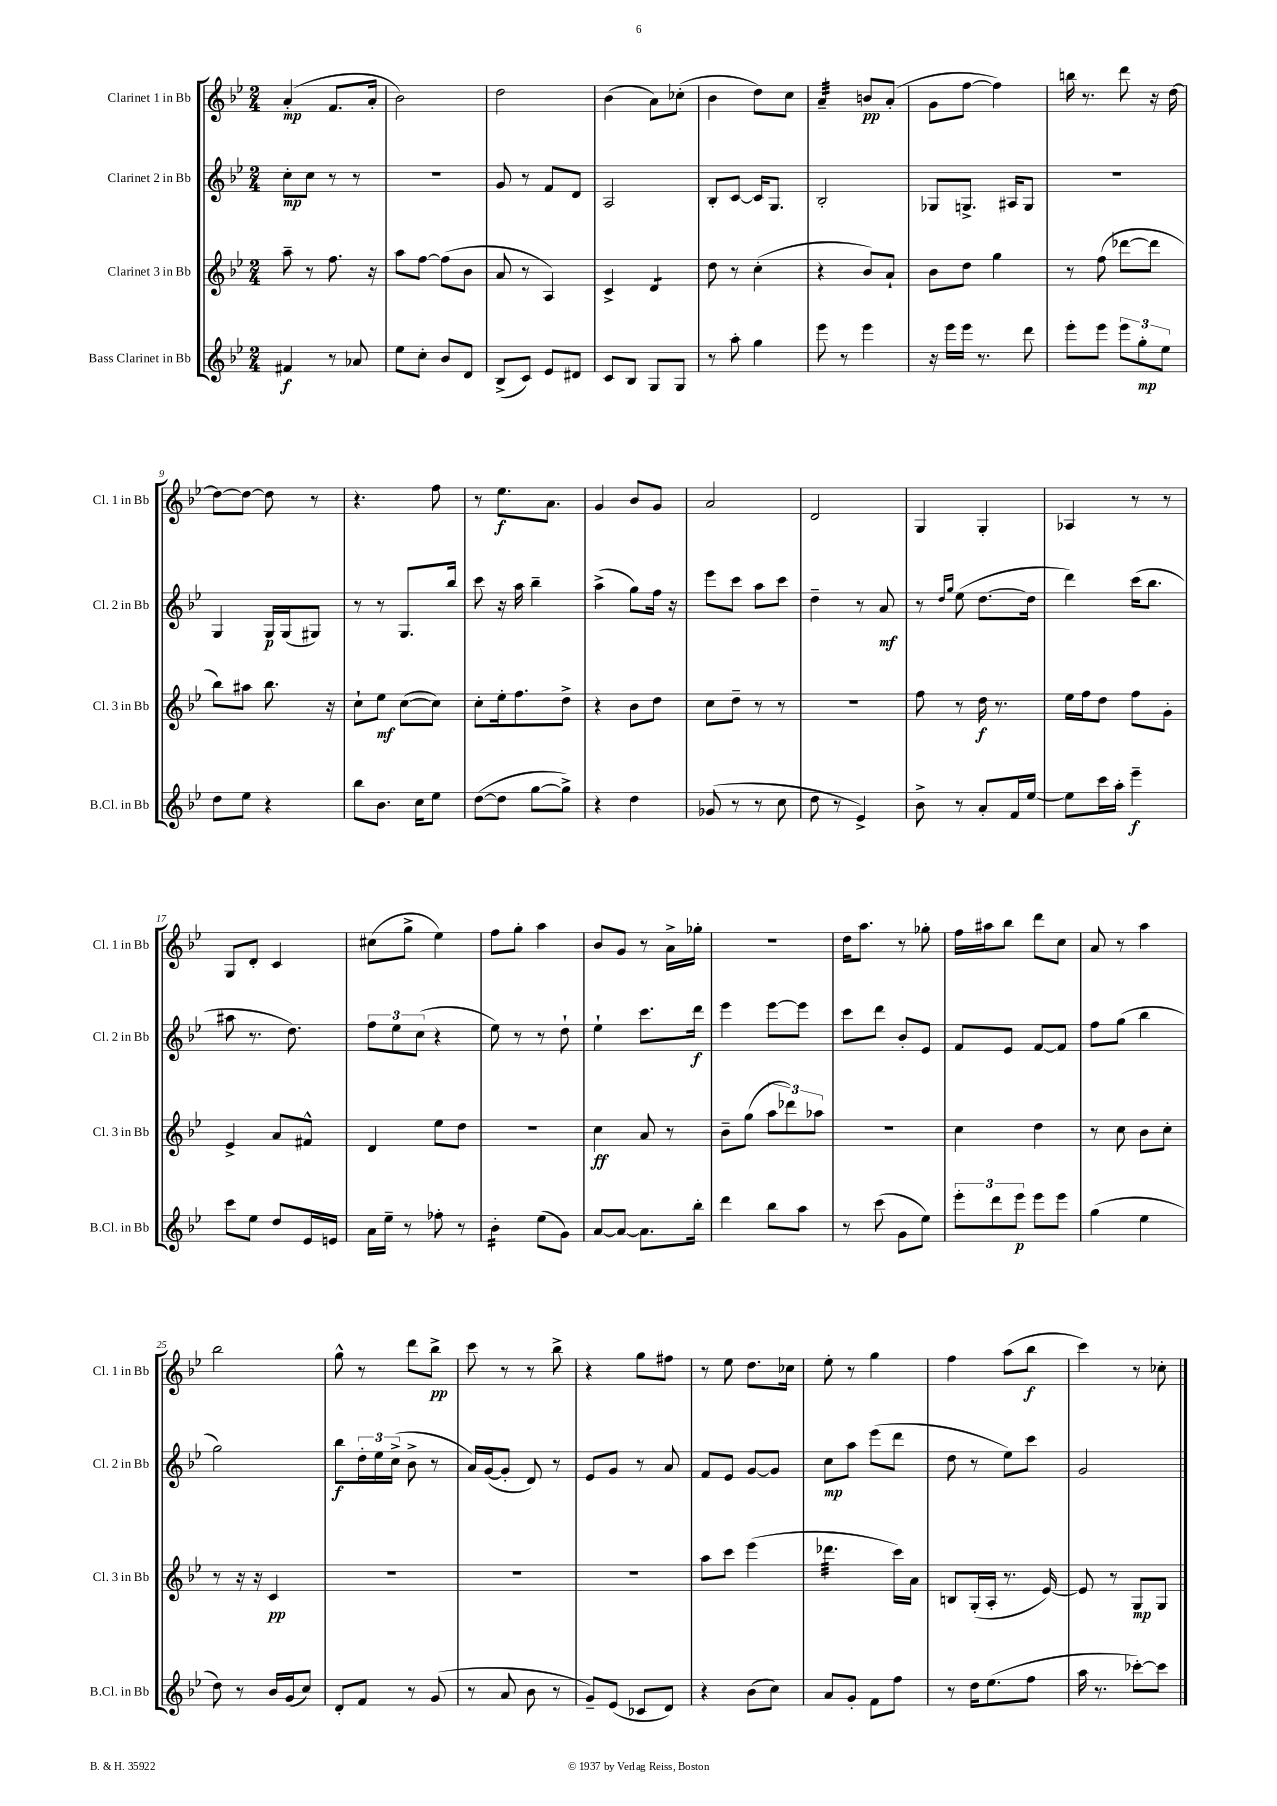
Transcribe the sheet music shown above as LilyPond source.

<<
\new StaffGroup <<
\new Staff = "s0" \with { instrumentName = "Clarinet 1 in Bb" shortInstrumentName = "Cl. 1 in Bb" } {
    \clef treble \key bes \major \numericTimeSignature \time 2/4
    a'4-.\mp( f'8. a'16-. |
    bes'2) |
    d''2 |
    bes'4( a'8) ces''8-.( |
    bes'4 d''8) c''8 |
    a'4:32-- b'8\pp a'8-.( |
    g'8 f''8~ f''4) |
    b''16 r8. d'''8 r16 d''16~ |
    d''8~ d''8~ d''8 r8 |
    r4. f''8 |
    r8 ees''8.\f a'8. |
    g'4 bes'8 g'8 |
    a'2 |
    d'2 |
    g4 g4-. |
    aes4 r8 r8 |
    g8 d'8-. c'4 |
    cis''8( g''8-> ees''4) |
    f''8 g''8-. a''4 |
    bes'8 g'8 r8 a'16-> ges''16-. |
    r2 |
    d''16 a''8. r8 ges''8-. |
    f''16 ais''16 bes''8 d'''8 c''8 |
    a'8 r8 a''4 |
    bes''2 |
    g''8-^ r8 d'''8 bes''8->\pp |
    c'''8 r8 r8 bes''8-> |
    r4 g''8 fis''8 |
    r8 ees''8 d''8. ces''16 |
    ees''8-. r8 g''4 |
    f''4 a''8( bes''8\f |
    c'''4) r8 ces''8-. \bar "|." |
}
\new Staff = "s1" \with { instrumentName = "Clarinet 2 in Bb" shortInstrumentName = "Cl. 2 in Bb" } {
    \clef treble \key bes \major \numericTimeSignature \time 2/4
    c''8-.\mp c''8 r8 r8 |
    R2 |
    g'8 r8 f'8 d'8 |
    a2 |
    bes8-. c'8~ c'16 g8. |
    bes2-. |
    ges8 g8.-> ais16 g8 |
    R2 |
    g4 g16\p g16( gis8) |
    r8 r8 g8. bes''16 |
    c'''8 r16 a''16 bes''4-- |
    a''4->( g''8) f''16 r16 |
    ees'''8 c'''8 a''8 c'''8 |
    d''4-- r8 a'8\mf |
    r8 \grace { d''16 g''16 } ees''8( d''8.~ d''16 |
    d'''4) c'''16( bes''8. |
    ais''8 r8. d''8.) |
    \tuplet 3/2 { f''8 ees''8 c''8( } r4 |
    ees''8) r8 r8 d''8-! |
    ees''4-! c'''8. d'''16\f |
    ees'''4 ees'''8~ ees'''8 |
    c'''8 d'''8 bes'8-. ees'8 |
    f'8 ees'8 f'8~ f'8 |
    f''8 g''8( bes''4 |
    g''2) |
    bes''8\f \tuplet 3/2 { d''16-. ees''16 c''16->( } bes'8-> r8 |
    a'16) g'16~( g'8-. d'8) r8 |
    ees'8 g'8 r8 a'8 |
    f'8 ees'8 g'8~ g'8 |
    c''8\mp a''8 ees'''8( d'''8 |
    d''8 r8 ees''8) c'''8 |
    g'2 \bar "|." |
}
\new Staff = "s2" \with { instrumentName = "Clarinet 3 in Bb" shortInstrumentName = "Cl. 3 in Bb" } {
    \clef treble \key bes \major \numericTimeSignature \time 2/4
    a''8-- r8 f''8. r16 |
    a''8 f''8~ f''8( bes'8 |
    a'8 r8 a4) |
    c'4-> d'4:8 |
    d''8 r8 c''4-.( |
    r4 bes'8) a'8-! |
    bes'8 d''8 g''4 |
    r8 f''8( des'''8~ des'''8 |
    bes''8) ais''8 bes''8. r16 |
    c''8-! ees''8\mf c''8~( c''8) |
    c''8-. ees''16-. f''8. d''8-> |
    r4 bes'8 d''8 |
    c''8 d''8-- r8 r8 |
    R2 |
    f''8 r8 d''16\f r8. |
    ees''16 f''16 d''8 f''8 g'8-. |
    ees'4-> a'8 fis'8-^ |
    d'4 ees''8 d''8 |
    R2 |
    c''4\ff a'8 r8 |
    bes'8-- g''8( \tuplet 3/2 { a''8 des'''8) aes''8 } |
    r2 |
    c''4 d''4 |
    r8 c''8 bes'8 c''8-. |
    r8 r16 r16 c'4\pp |
    R2 |
    R2 |
    R2 |
    a''8 c'''8 ees'''4( |
    des'''4.:32 c'''16) a'16 |
    b8 g16-.( a16-. r8. ees'16~) |
    ees'8 r8 g8\mp g8 \bar "|." |
}
\new Staff = "s3" \with { instrumentName = "Bass Clarinet in Bb" shortInstrumentName = "B.Cl. in Bb" } {
    \clef treble \key bes \major \numericTimeSignature \time 2/4
    fis'4\f r8 aes'8 |
    ees''8 c''8-. bes'8 d'8 |
    bes8->( c'8) ees'8 dis'8 |
    c'8 bes8 g8 g8 |
    r8 a''8-. g''4 |
    ees'''8 r8 ees'''4 |
    r16 ees'''16 ees'''16 r8. d'''8 |
    ees'''8-. ees'''8 \tuplet 3/2 { ees'''8 g''8-.\mp ees''8 } |
    d''8 ees''8 r4 |
    bes''8 bes'8. c''16 ees''8 |
    d''8~( d''8 g''8~ g''8->) |
    r4 d''4 |
    ges'8( r8 r8 c''8 |
    d''8 r8 ees'4->) |
    bes'8-> r8 a'8-. f'16 ees''16~ |
    ees''8 c'''16 a''16-. ees'''4--\f |
    c'''8 ees''8 d''8 ees'16 e'16 |
    a'16 ees''16-- r8 fes''8-. r8 |
    bes'4:16-. ees''8( g'8) |
    a'8~ a'8~ a'8. bes''16-. |
    d'''4 bes''8 a''8 |
    r8 c'''8( g'8 ees''8) |
    \tuplet 3/2 { ees'''8-. d'''8 ees'''8\p } ees'''8 ees'''8 |
    g''4( ees''4 |
    d''8) r8 bes'16 g'16( c''8) |
    d'8-. f'8 r8 g'8( |
    r8 a'8 bes'8 r8 |
    g'8--) ees'8( ces'8 d'8) |
    r4 bes'8( c''8) |
    a'8 g'8-. f'8 f''8 |
    r8 d''16 ees''8.( f''8 |
    a''16 r8. ces'''8~-.) ces'''8 \bar "|." |
}
>>
>>
